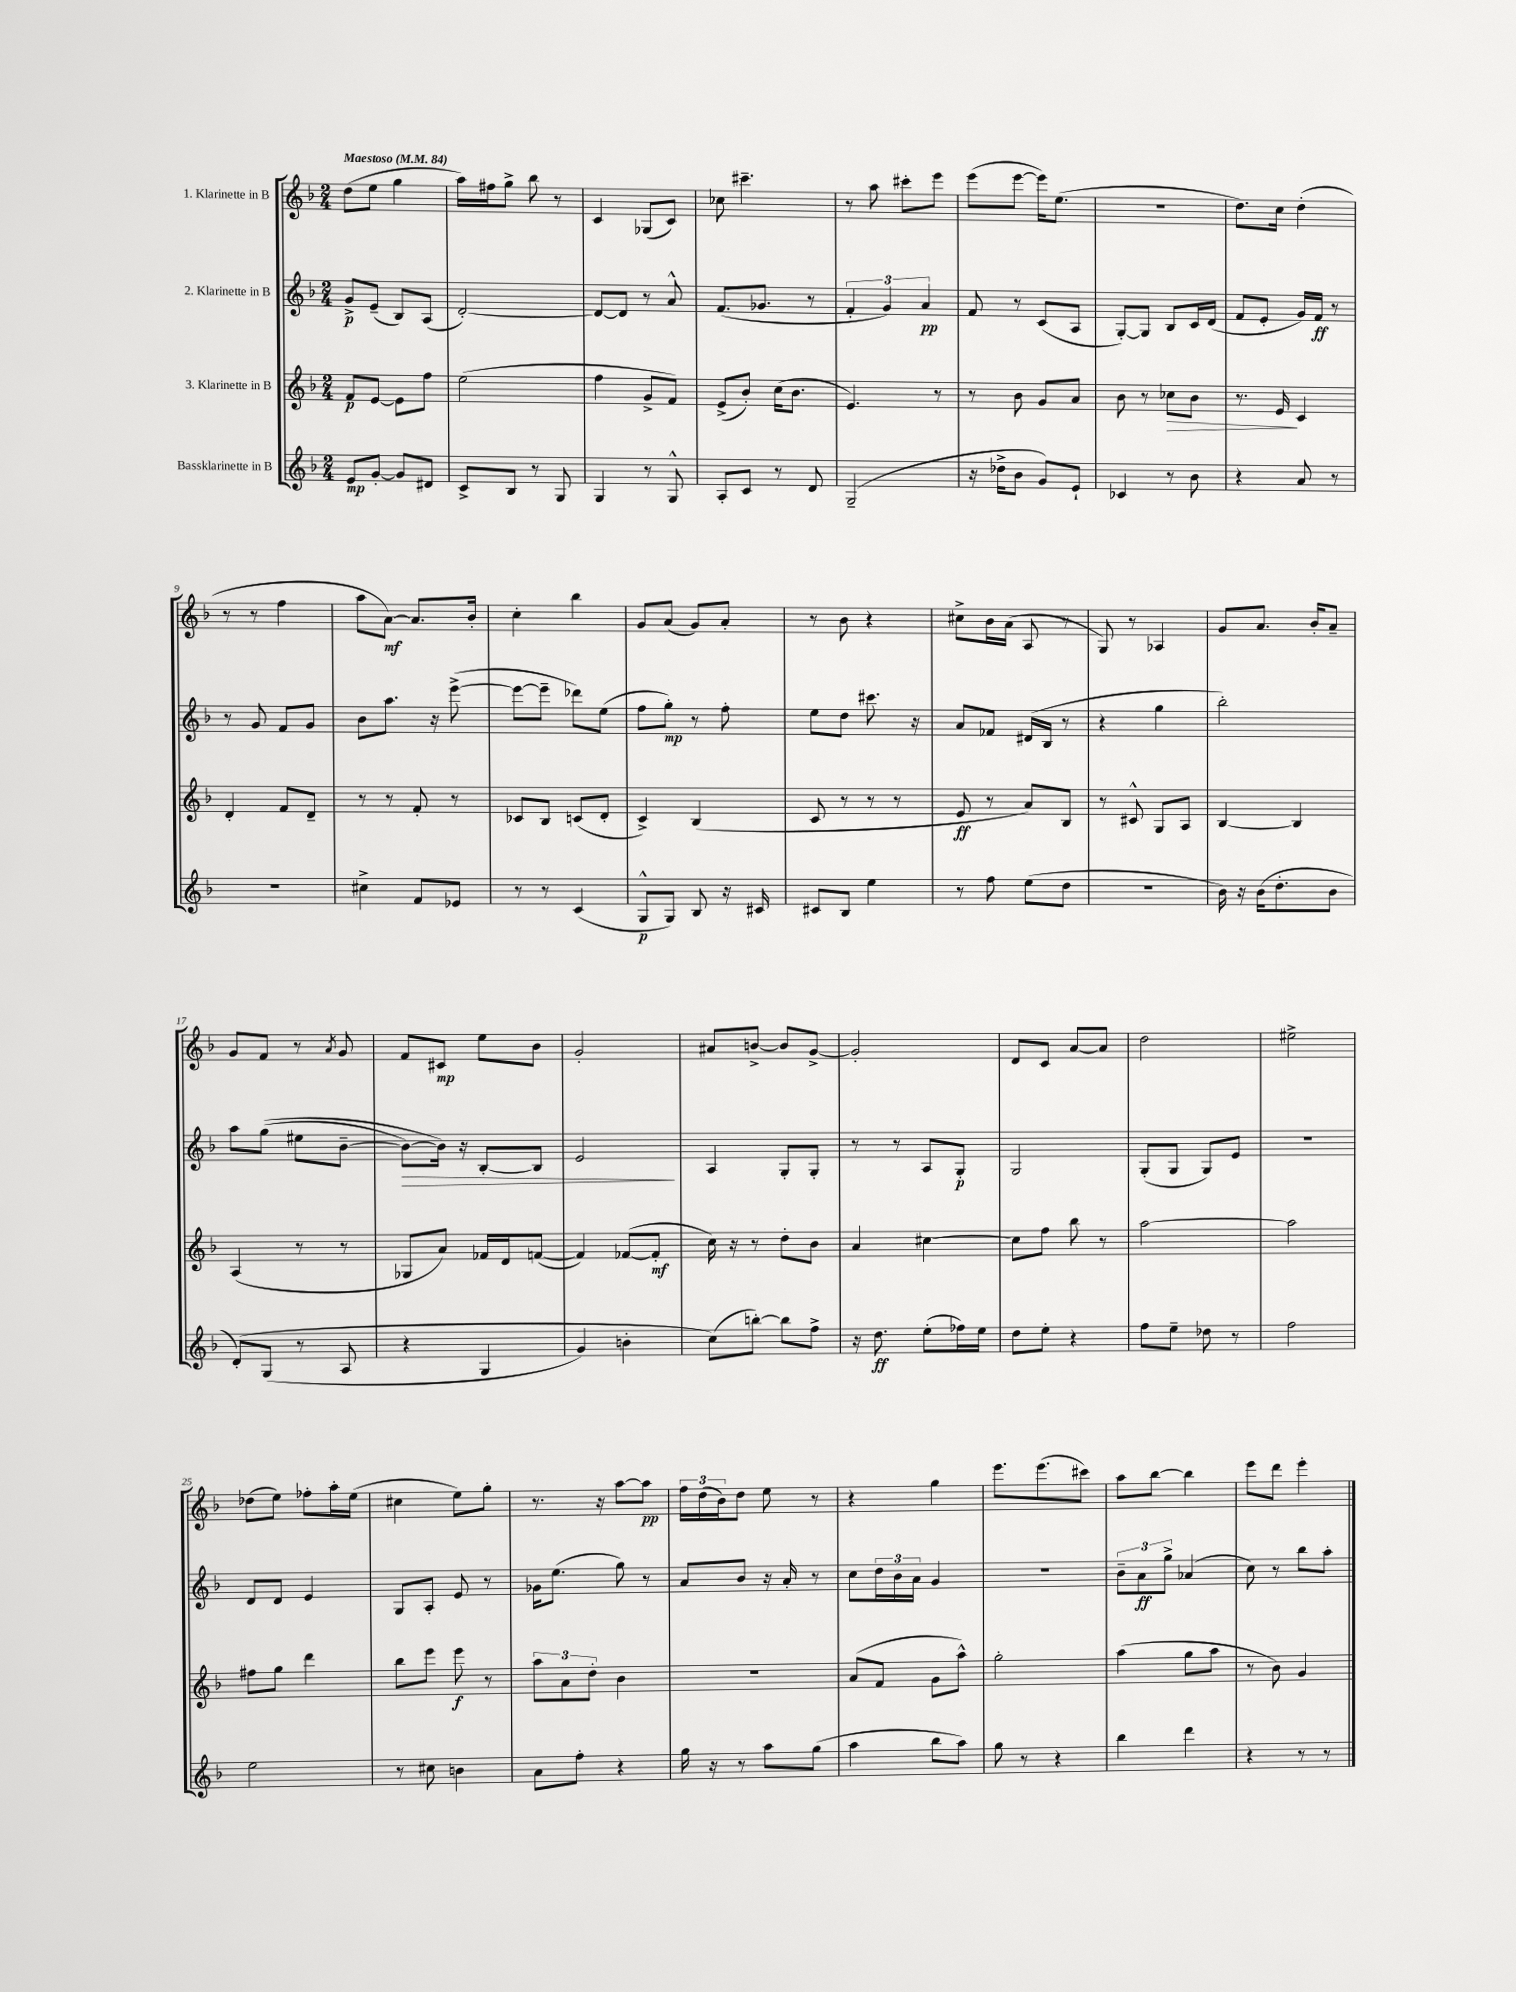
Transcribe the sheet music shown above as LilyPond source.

<<
\new StaffGroup <<
\new Staff = "s0" \with { instrumentName = "1. Klarinette in B" } {
    \clef treble \key f \major \numericTimeSignature \time 2/4 \tempo "Maestoso" 4 = 84
    d''8( e''8 g''4 |
    a''16) fis''16 g''8-> bes''8 r8 |
    c'4 ges8( c'8) |
    ces''8 cis'''4.-- |
    r8 a''8 cis'''8-. e'''8 |
    e'''8( e'''8~ e'''16) e''8.( |
    r2 |
    d''8.) c''16 d''4-.( |
    r8 r8 f''4 |
    a''8 a'8~\mf) a'8. bes'16-. |
    c''4-. bes''4 |
    g'8 a'8( g'8) a'8-. |
    r8 bes'8 r4 |
    cis''8-> bes'16 a'16( a8 r8 |
    g8) r8 aes4 |
    g'8 a'8. bes'16-. a'8-- |
    g'8 f'8 r8 \acciaccatura { a'8 } g'8 |
    f'8 cis'8\mp e''8 bes'8 |
    g'2-. |
    ais'8 b'8~-> b'8 g'8~-> |
    g'2-. |
    d'8 c'8 a'8~ a'8 |
    d''2 |
    eis''2-> |
    des''8( e''8) fes''8-. a''16-. e''16( |
    cis''4 e''8) g''8-. |
    r8. r16 a''8~ a''8\pp |
    \tuplet 3/2 { f''16 d''16( bes'16) } d''8 e''8 r8 |
    r4 g''4 |
    e'''8. e'''8.( cis'''8) |
    a''8 bes''8~ bes''4 |
    e'''8 d'''8 e'''4-. \bar "|." |
}
\new Staff = "s1" \with { instrumentName = "2. Klarinette in B" } {
    \clef treble \key f \major \numericTimeSignature \time 2/4
    g'8->\p e'8--( bes8) a8( |
    d'2~-.) |
    d'8~ d'8 r8 a'8-^ |
    f'8.( ges'8. r8 |
    \tuplet 3/2 { f'4-. g'4) a'4\pp } |
    f'8 r8 c'8( a8 |
    g8~-.) g8 bes8 c'16 d'16( |
    f'8 e'8-. g'16) f'16\ff r8 |
    r8 g'8 f'8 g'8 |
    bes'8 a''8. r16 e'''8~->( |
    e'''8~ e'''8-- des'''8) e''8( |
    f''8 g''8-.\mp) r8 f''8-. |
    e''8 d''8 cis'''8. r16 |
    a'8 fes'8 dis'16( bes16 r8 |
    r4 g''4 |
    bes''2-.) |
    a''8 g''8(\( eis''8 bes'8~-- |
    bes'8~\>) bes'16\) r16 bes8~-. bes8 |
    e'2\! |
    a4 g8-. g8-. |
    r8 r8 a8 g8-.\p |
    g2 |
    g8-.( g8 g8) e'8 |
    r2 |
    d'8 d'8 e'4 |
    g8 a8-. e'8 r8 |
    ges'16 e''8.( g''8) r8 |
    a'8 bes'8 r16 a'16-. r8 |
    c''8 \tuplet 3/2 { d''16 bes'16 a'16 } g'4 |
    R2 |
    \tuplet 3/2 { bes'8-- a'8\ff g''8-> } aes'4( |
    c''8) r8 bes''8 a''8-. \bar "|." |
}
\new Staff = "s2" \with { instrumentName = "3. Klarinette in B" } {
    \clef treble \key f \major \numericTimeSignature \time 2/4
    f'8\p e'8~ e'8 f''8 |
    e''2( |
    f''4 g'8-> f'8) |
    e'8->( bes'8-.) c''16( bes'8. |
    e'4.) r8 |
    r8 bes'8 g'8 a'8 |
    bes'8 r8 ces''8\> bes'8 |
    r8. e'16\! c'4 |
    d'4-. f'8 d'8-- |
    r8 r8 f'8-. r8 |
    ces'8 bes8 c'8( d'8-. |
    c'4->) bes4( |
    c'8 r8 r8 r8 |
    e'8\ff r8 a'8) bes8 |
    r8 cis'8-^ g8 a8 |
    bes4~ bes4 |
    a4( r8 r8 |
    ges8 a'8) fes'16 d'16 f'8~( |
    f'4) fes'8~( fes'8-.\mf |
    c''16) r16 r8 d''8-. bes'8 |
    a'4 cis''4~ |
    cis''8 f''8 bes''8 r8 |
    a''2~ |
    a''2 |
    fis''8 g''8 d'''4 |
    bes''8 e'''8 e'''8\f r8 |
    \tuplet 3/2 { a''8 a'8 d''8-. } bes'4 |
    r2 |
    a'8( f'8 g'8 a''8-^) |
    g''2-. |
    a''4( g''8 a''8 |
    r8 bes'8) g'4 \bar "|." |
}
\new Staff = "s3" \with { instrumentName = "Bassklarinette in B" } {
    \clef treble \key f \major \numericTimeSignature \time 2/4
    e'8\mp g'8~-. g'8 dis'8 |
    c'8-> bes8 r8 g8 |
    g4 r8 g8-^ |
    a8-. c'8 r8 d'8 |
    g2--( |
    r16 des''16-> bes'8 g'8) e'8-! |
    ces'4 r8 bes'8 |
    r4 a'8 r8 |
    r2 |
    cis''4-> f'8 ees'8 |
    r8 r8 c'4( |
    g8-^\p g8) bes8 r16 cis'16 |
    cis'8 bes8 e''4 |
    r8 f''8 e''8( d''8 |
    R2 |
    bes'16) r16 bes'16( d''8.-. bes'8 |
    d'8-.)\( g8( r8 a8 |
    r4 g4 |
    g'4) b'4-. |
    c''8(\) b''8~-.) b''8 f''8-> |
    r16 d''8.\ff e''8-.( fes''16) e''16 |
    d''8 e''8-. r4 |
    f''8 e''8-- des''8 r8 |
    f''2 |
    e''2 |
    r8 cis''8 b'4 |
    a'8 f''8-. r4 |
    g''16 r16 r8 a''8 g''8( |
    a''4 bes''8 a''8) |
    g''8 r8 r4 |
    bes''4 d'''4 |
    r4 r8 r8 \bar "|." |
}
>>
>>
